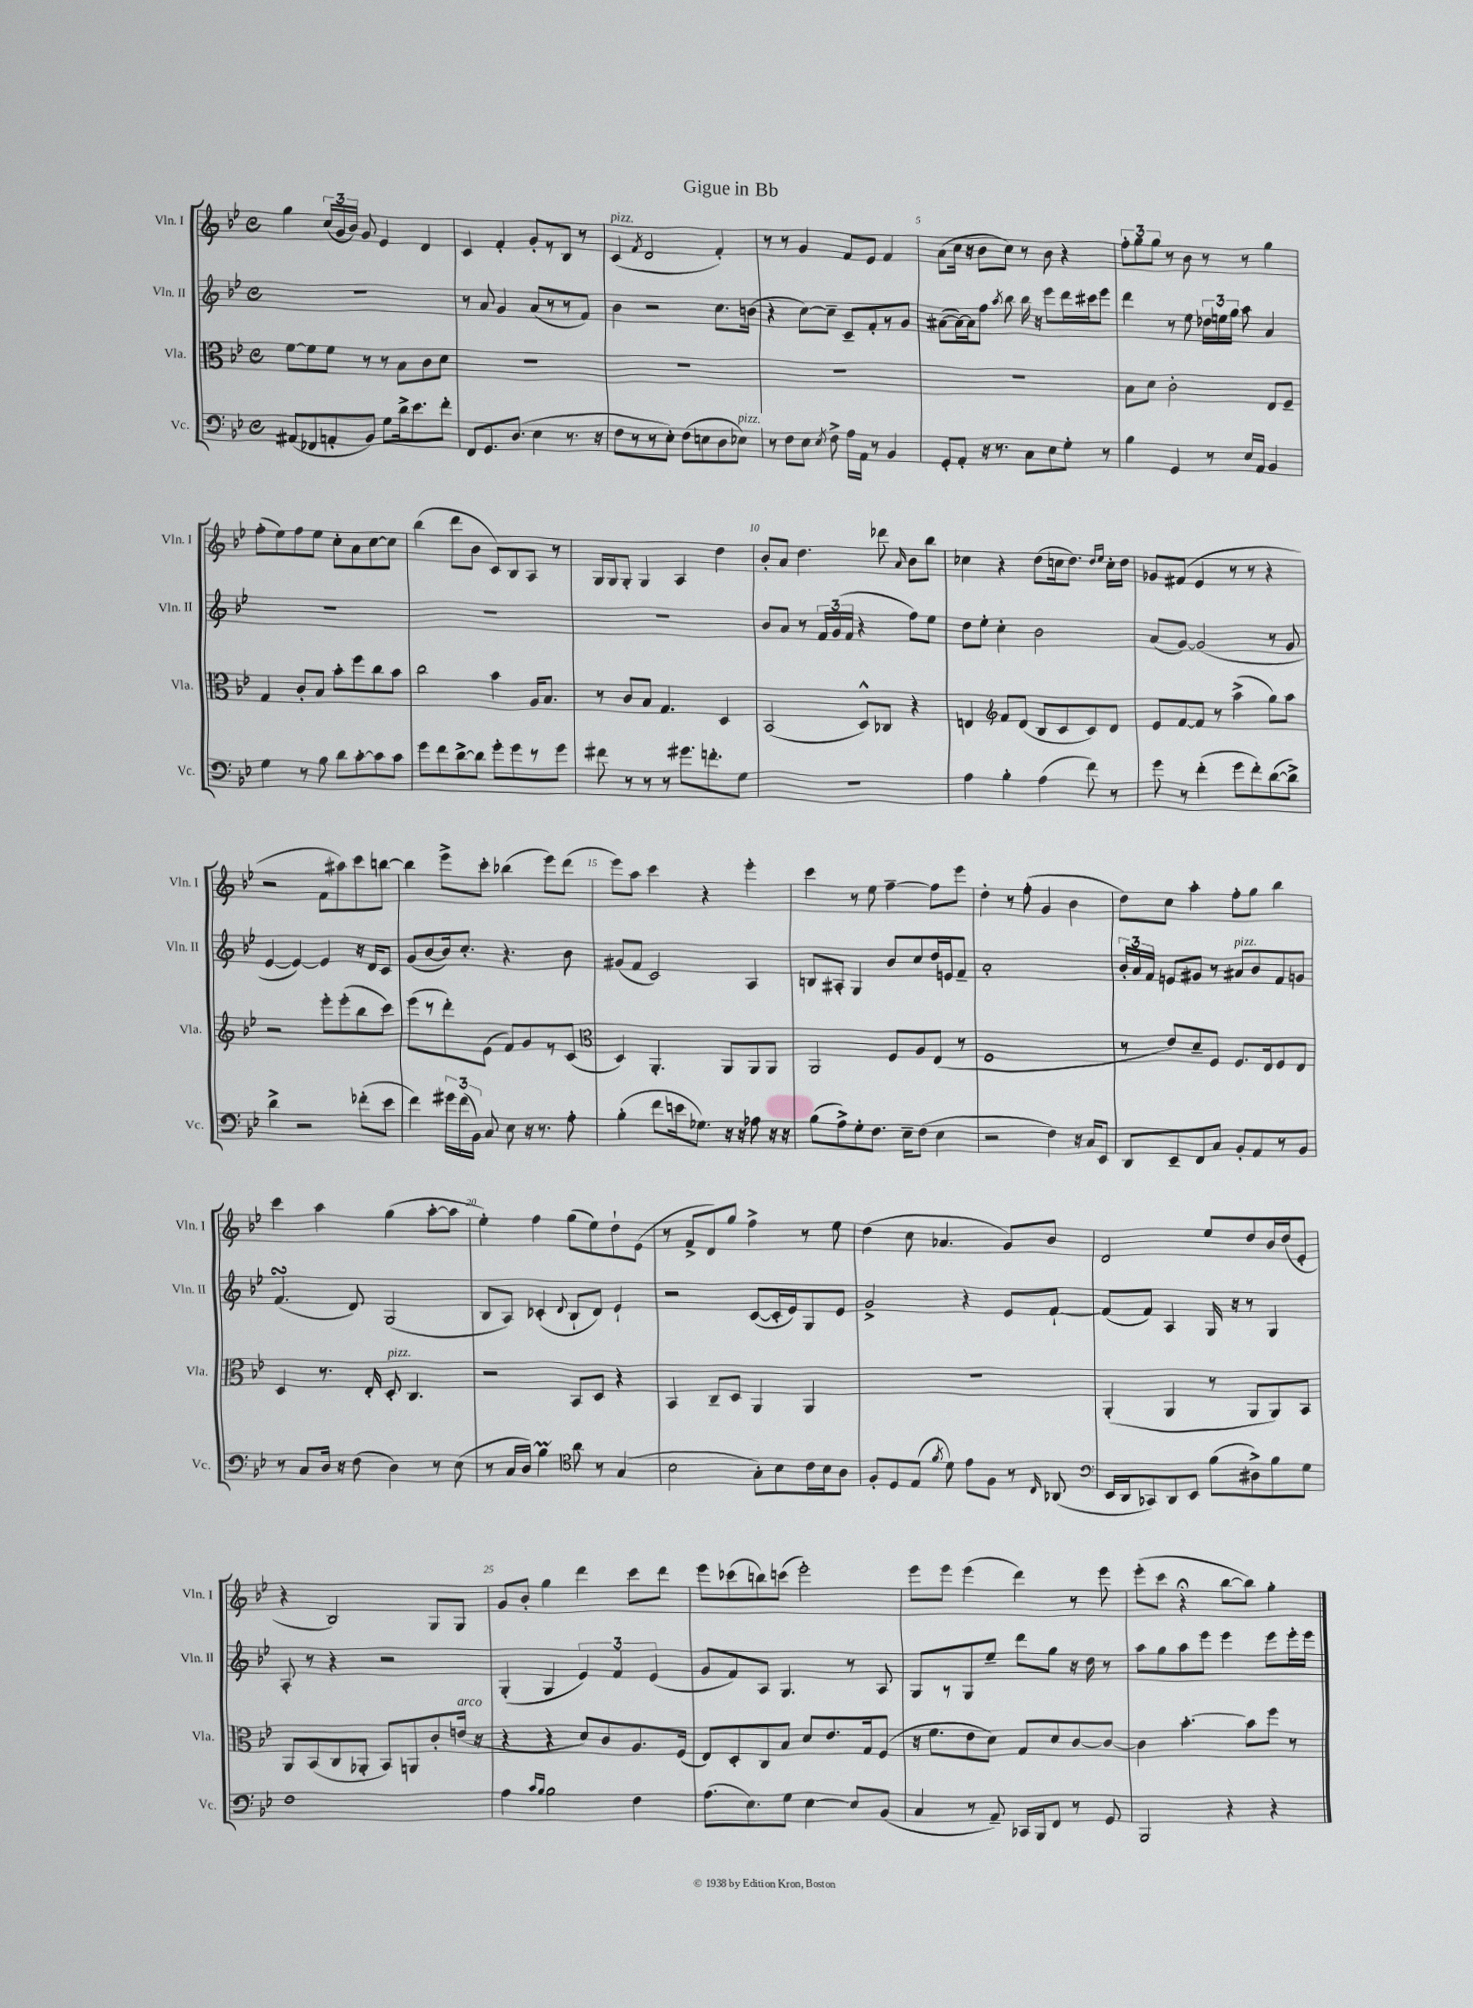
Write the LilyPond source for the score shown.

\header { title = "Gigue in Bb" }
<<
\new StaffGroup <<
\new Staff = "s0" \with { instrumentName = "Vln. I" shortInstrumentName = "Vln. I" } {
    \clef treble \key bes \major \defaultTimeSignature \time 4/4
    \autoBeamOff g''4 \tuplet 3/2 { c''16[( g'16 bes'16]) } g'8 ees'4 d'4 |
    c'4 f'4-. g'8[-. r8 bes8] r8 |
    c'4^\markup { \italic "pizz." }( \acciaccatura { f'8 } d'2 f'4-.) |
    r8 r8 g'4 f'8[ ees'8] f'4 |
    a'8[( c''16] r16 bes'8[ c''8]) r8 bes'8 r4 |
    \tuplet 3/2 { f''8[-. g''8 g''8] } r8 bes'8 r8 r8 g''4 |
    f''8[-.( ees''8) f''8 ees''8] c''8[-. a'8 c''8~ c''8] |
    bes''4( d'''8[ bes'8] c'8[) bes8 a8] r8 |
    g16[ g16 g8]-. g4 a4 d''4 |
    bes'8[-. a'8] d''4. des'''8 \grace { a'16 } bes'8[ bes''8] |
    ces''4 r4 d''8[( c''16 d''8.]) \grace { d''16[ ees''16] } c''16[-. d''16] |
    ges'8[ fis'8]( ees'4 r8 r8 r4 |
    r2 f'8[ ais''8) c'''8 b''8]~ |
    b''4 ees'''8[-> c'''8]-. bes''4( ees'''8[) d'''8]( |
    ees'''8[) a''8] c'''4 r4 ees'''4-. |
    c'''4 r8 ees''8 f''4~-- f''8[ ees'''8] |
    d''4-. r8 f''8-.( g'4 bes'4 |
    d''8[) c''8] a''4-. f''8[-. g''8] bes''4 |
    c'''4 a''4 g''4( a''8[~-. a''8] |
    ees''4-.) f''4 g''8[( ees''8) d''8-! ees'8]( |
    r8 f'8[-> d'8) g''8] f''4-> r8 ees''8 |
    d''4( c''8 aes'4. g'8[) bes'8] |
    d'2 ees''8[ d''8 bes'16 d''16( ees'8]-. |
    r4 bes2) g8[ g8] |
    g'8[ bes'8]-. g''4 d'''4 c'''8[ d'''8] |
    ees'''8[ ces'''8( b''8) c'''8]( ees'''2-.) |
    ees'''8[ ees'''8] ees'''4( d'''4) r8 ees'''8 |
    ees'''8[-.( c'''8] r4\fermata bes''8[~ bes''8]) g''4-. \bar "|." |
}
\new Staff = "s1" \with { instrumentName = "Vln. II" shortInstrumentName = "Vln. II" } {
    \clef treble \key bes \major \defaultTimeSignature \time 4/4
    \autoBeamOff r1 |
    r8 a'8 g'4 a'8[( r8 r8 f'8]) |
    bes'4 r2 c''8.[ b'16]( |
    r4 c''8[~) c''8]-- c'8[-- f'8-. r8 g'8] |
    ais'8[~( ais'16~) ais'16 f''8] \acciaccatura { a''8 } bes''8 bes''16 r16 ees'''8[ d'''16 cis'''16 ees'''8] |
    d'''4 r8 ees''8 \tuplet 3/2 { des''16[ e''16 g''16] } a''8 a'4 |
    R1 |
    R1 |
    R1 |
    bes'8[ a'8] r8 \tuplet 3/2 { f'16[ g'16( f'16] } r4 f''8[) ees''8] |
    d''8[ ees''8]-. c''4-. bes'2 |
    a'8[( g'8]~) g'2( r8 g'8 |
    ees'4~ ees'4~) ees'4 r16 d'16[ c'8] |
    g'8[( bes'8~ bes'16) c''8.]-. r4. bes'8 |
    gis'8[( f'8] c'2) a4 |
    b8[ ais8]-. g4 bes'8[ c''8 d''16 e'16 f'8]-- |
    a'1-. |
    \tuplet 3/2 { bes'16[-. a'16 f'16] } e'8[ gis'8] r8 ais'8[^\markup { \italic "pizz." } bes'8 f'8 g'8] |
    f'4.\turn( d'8) g2( |
    bes8[ a8]) ces'4-.( \appoggiatura { d'8 } bes8[-! d'8]) ees'4-! |
    r2 c'8[~( c'16-. ees'16) g8 ees'8] |
    g'2-> r4 ees'8[ f'8]~-! |
    f'8[( f'8]) a4 g16 r16 r8 g4 |
    a8-. r8 r4 r2 |
    g4-.( g4 \tuplet 3/2 { ees'4) f'4 ees'4( } |
    g'8[ f'8) a8] g4. r8 a8 |
    g8[ r8 g8 ees''8]-- d'''8[ g''8] r16 d''16 r8 |
    a''8[ g''8 a''8 ees'''8] ees'''4 ees'''8[ ees'''16-. ees'''16] \bar "|." |
}
\new Staff = "s2" \with { instrumentName = "Vla." shortInstrumentName = "Vla." } {
    \clef alto \key bes \major \defaultTimeSignature \time 4/4
    \autoBeamOff f'8[~ f'8 f'8] r8 r8 bes8[ c'8 d'8] |
    R1 |
    R1 |
    R1 |
    R1 |
    bes8[ d'8] c'2-. ees8[ f8]-- |
    g4 c'8[-. bes8] bes'8[-. f''8 c''8 bes'8] |
    c''2 bes'4 a16[ bes8.] |
    r8 c'8[ bes8] g4. d4 |
    bes,2( d8[-^) ces8] r4 |
    e4 \clef treble f'8[ d'8]( bes8[ c'8 c'8) d'8] |
    ees'8[ f'8~ f'8] r8 a''4->( g''8[) a''8] |
    r2 ees'''8[-. ees'''8-.( bes''8 c'''8]) |
    ees'''8[( r8 d'''8-.) ees'8]( f'8[) g'8 r8 c'8]( |
    \clef alto d4) a,4.-. a,8[ a,8 a,8] |
    a,2 f8[ a8 ees8]( r8 |
    f1 |
    r8 ees'8[) d'8-- f8] f8.[ ees16 f8 ees8] |
    d4 r8. ees16-. d8-.^\markup { \italic "pizz." } c4. |
    r2 bes,8[ d8] r4 |
    bes,4 c8[-- d8] a,4 a,4 |
    R1 |
    a,4-.( a,4 r8 a,8[ a,8) bes,8] |
    a,8[ bes,8( c8 aes,8]-. bes,8[) a,8 c'8-. e'16]^\markup { \italic "arco" }( r16 |
    r4 r4 d'8[) c'8 a8. f16]( |
    ees8[) d8-. c8 bes8] d'8[ ees'8. g16 f8]( |
    r16 f'8.[ ees'8 d'8]) g8[ d'8 c'8~ c'8]~ |
    c'4 bes'4.~-. bes'8[ f''8] r8 \bar "|." |
}
\new Staff = "s3" \with { instrumentName = "Vc." shortInstrumentName = "Vc." } {
    \clef bass \key bes \major \defaultTimeSignature \time 4/4
    \autoBeamOff ais,8[( fes,8 a,8-. bes,8]) g8[ d'16-> ees'8. f'8]-. |
    f,8[ g,8. d8.]( ees4 r8. r16 |
    f8[ r8 r8 ees8]-.) f8[( e8 d8 ees8]^\markup { \italic "pizz." }) |
    r8 f8[ ees8] \acciaccatura { ees8 } f8-> a16[ a,16] r8 bes,4 |
    g,8[-. a,8]-. r16 r8. c8[ ees8 g8]-. r8 |
    bes4 g,4 r8 ees16[ a,16] bes,4 |
    g4 r8 bes8 d'8[ c'8~-. c'8 c'8] |
    g'8[ f'8 d'8~-> d'8] g'8[-. g'8 r8 g'8] |
    fis'8 r8 r8 r8 gis'8.[ f'8.-. g8] |
    R1 |
    a4 bes4-. a4( f'8) r8 |
    g'8 r8 f'4-.( g'8[ f'8-.) d'8~( d'8]->) |
    d'4-> r2 fes'8[-.( ees'8] |
    f'4) \tuplet 3/2 { gis'16[ f'16( bes,16]) } c8 ees8 r16 r8. a8-. |
    bes4-.( f'8[ e'16 ges8.]) r16 r16 aes8 r16 r16 |
    bes8[( a8->) g8-. f8.] ees16[-- f8]( ees4 |
    r2 f4) r16 c16[ ees,8] |
    d,8[ ees,8-- f,8 c8] bes,8[-. a,8 r8 bes,8] |
    r8 c8[ d16] r16 f8( d4) r8 ees8( |
    r8 c16[ d16]) bes4\prall \clef tenor a'8 r8 g4( |
    bes2 g8[-.) bes8 c'16 bes16 a8] |
    f8[-. d8 ees8]( \acciaccatura { f'8 } d'8) ees'8[ f8] r8 \grace { c16 } aes,8( |
    \clef bass ees,16[ d,16 ces,8) d,8 ees,8] bes8[( dis8->) bes8 g8] |
    f1 |
    a4 \grace { c'16[ bes16] } bes2 f4 |
    a8.[( ees8.) g8] ees4~ ees8[ bes,8]( |
    c4 r8 a,8--) ces,16[ bes,,16 f,8] r8 g,8 |
    bes,,2 r4 r4 \bar "|." |
}
>>
>>
\layout { \context { \Score \override BarNumber.break-visibility = ##(#f #t #t) barNumberVisibility = #(every-nth-bar-number-visible 5) } }
